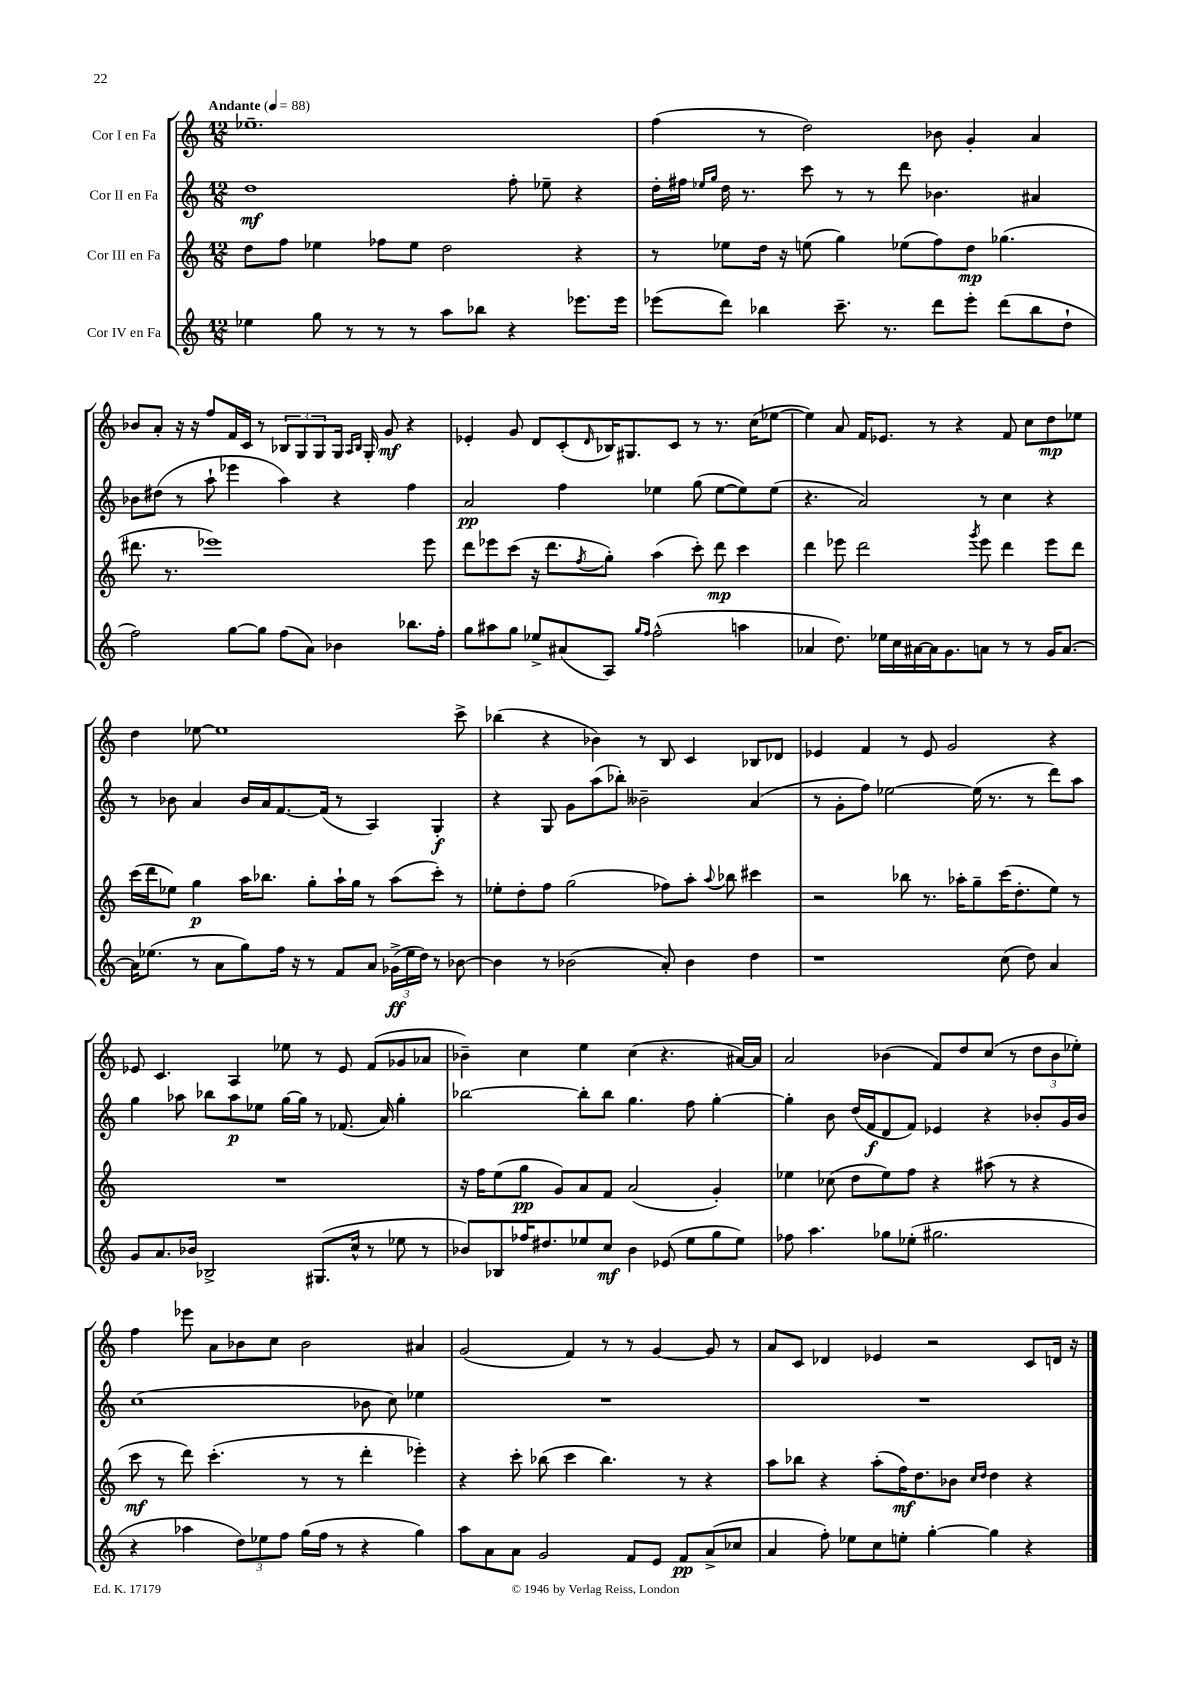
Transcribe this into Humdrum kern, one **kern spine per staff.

**kern	**kern	**kern	**kern
*staff4	*staff3	*staff2	*staff1
*clefG2	*clefG2	*clefG2	*clefG2
*k[]	*k[]	*k[]	*k[]
*M12/8	*M12/8	*M12/8	*M12/8
*MM88	*MM88	*MM88	*MM88
4ee-	8dd	1dd	1.ee-~
.	8ff	.	.
8gg	4ee-	.	.
8r	.	.	.
8r	8ff-	.	.
8r	8ee-	.	.
8aa	2dd	.	.
8bb-	.	.	.
4r	.	8ff'	.
.	.	8ee-~	.
8.eee-	4r	4r	.
16eee-	.	.	.
=	=	=	=
(8eee-	8r	16dd'	(4ff
.	.	16ff#	.
.	.	16qqee-	.
.	.	16qqgg	.
8ddd)	8ee-	16dd	.
.	.	8.r	.
4bb-	16dd	.	8r
.	16r	.	.
.	(8ee	8ccc	2dd)
8.ccc~	4gg)	8r	.
.	.	8r	.
8.r	.	.	.
.	(8ee-	8ddd	.
8ddd	8ff)	4.b-	8b-
8eee-'	8dd	.	4g'
(8ddd	(4.gg-	.	.
8bb-	.	4a#	4a
8dd`	.	.	.
=	=	=	=
2ff)	8.ddd#	8b-	8b-
.	.	(8dd#	8a'
.	8.r	.	.
.	.	8r	16r
.	.	.	16r
.	1eee-)	8aa`	8ff
[8gg	.	4eee-	16f
.	.	.	16c
8gg]	.	.	8r
(8ff	.	4aa)	12B-
.	.	.	12G
8a)	.	.	.
.	.	.	12G
4b-	.	4r	16G
.	.	.	16qqA
.	.	.	16qqB-
.	.	.	16G'
.	.	.	8g
8.bb-	.	4ff	4r
.	8eee-	.	.
16ff'	.	.	.
=	=	=	=
8gg	8ddd	2a	4e-'
8aa#	8eee-	.	.
8gg	(8ccc	.	8g
8ee-^	16r	.	8d
.	8.ddd	.	.
(8a#	.	4ff	(8c'
.	8qff	.	16qqd
8A)	8gg')	.	16B-)
.	.	.	8.G#
16qqgg	.	.	.
16qqff	.	.	.
(2ff^^	(4aa	4ee-	.
.	.	.	8c
.	8ccc')	(8gg	8r
.	8ddd	[8ee-	8.r
4aa	4ccc	8ee-])	.
.	.	.	(16cc
.	.	(8ee-	[8ee-
=	=	=	=
4a-	4ddd	4.r	4ee-])
8.dd)	8eee-	.	8a
.	2ddd	2a)	16f
16ee-	.	.	8.e-
16cc	.	.	.
[16a#	.	.	.
16a#]	.	.	8r
8.g	.	.	.
.	.	.	4r
.	8qggg	.	.
8a	8eee-	8r	.
8r	4ddd	4cc	8f
8r	.	.	8cc
16g	8eee-	4r	8dd
[8.a	.	.	.
.	8ddd	.	8ee-
=	=	=	=
16a]	(16ccc	8r	4dd
(8.ee-	16ddd	.	.
.	8ee-)	8b-	.
8r	4gg	4a	[8ee-
8a	.	.	1ee-]
8gg)	16aa	16b-	.
.	8.bb-	16a	.
16ff	.	[8.f	.
16r	.	.	.
8r	8gg'	.	.
.	.	(16f]	.
8f	16aa`	8r	.
.	16gg	.	.
8a	8r	4A)	.
(24g-^	(8aa	.	.
24ee-	.	.	.
24dd)	.	.	.
8r	8ccc')	4G'	.
[8b-	8r	.	8ccc^
=	=	=	=
4b-]	8ee-'	4r	(4bb-
.	8dd'	.	.
8r	8ff	8G	4r
(2b-	(2gg	8g	.
.	.	(8aa	4b-)
.	.	8bb-')	.
.	.	2b--~	8r
8a')	8ff-)	.	8B
4b-	8aa'	.	4c
.	8qqaa	.	.
.	8bb-	.	.
4dd	4ccc#	(4a	8B-
.	.	.	8d-
=	=	=	=
1r	2r	8r	4e-
.	.	8g'	.
.	.	8ff)	4f
.	.	[2ee-	.
.	8bb-	.	8r
.	8.r	.	8e-
.	.	.	2g
.	16aa-'	.	.
.	8gg~	(16ee-]	.
.	.	8.r	.
(8cc	(16ccc	.	.
.	8.dd'	.	.
8dd)	.	8r	.
4a	8ee)	8ddd)	4r
.	8r	8aa	.
=	=	=	=
8g	1.r	4gg	8e-
8.a	.	.	4.c
.	.	8aa-	.
16b-	.	.	.
2B-^	.	8bb-	.
.	.	8aa-	4A
.	.	8ee-	.
.	.	[16gg	8ee-
.	.	16gg]	.
(8.G#	.	8r	8r
.	.	(8.f-	8e-
16cc^^	.	.	.
8r	.	.	(8f
.	.	16a)	.
8ee-	.	4gg'	8g-
8r	.	.	8a-
=	=	=	=
8b-)	16r	[2bb-	4b-~)
.	16ff	.	.
8B-	(8ee	.	.
16ff-	8gg	.	4cc
8.dd#	.	.	.
.	8g)	.	.
8ee-	8a	8bb-']	4ee
8cc	8f	8bb-	.
4b-	(2a	4.gg	(4cc
(8e-	.	.	4.r
8ee-	.	8ff	.
8gg	4g')	[4gg'	.
8ee-)	.	.	[16a#)
.	.	.	16a#]
=	=	=	=
8ff-	4ee-	4gg']	2a
4.aa	.	.	.
.	(8cc-	8b	.
.	8dd	(16dd	.
.	.	16f	.
8gg-	8ee-)	8d	(4b-
(8ee-'	8ff	8f)	.
2.gg#	4r	4e-	8f)
.	.	.	8dd
.	(8aa#	4r	(8cc
.	8r	.	8r
.	4r	8b-'	12dd
.	.	.	12b-
.	.	16g	.
.	.	.	12ee-')
.	.	16b-	.
=	=	=	=
4r	8ccc	(1cc	4ff
.	8r	.	.
4aa-	8ddd)	.	8eee-
.	(4.ccc'	.	8a
12dd)	.	.	8b-
12ee-	.	.	.
.	.	.	8cc
12ff	.	.	.
(16gg	8r	.	2b-
16ff	.	.	.
8r	8r	.	.
4r	4ddd'	8b-	.
.	.	8cc)	.
4gg)	4eee-')	4ee-	4a#
=	=	=	=
8aa	4r	1.r	(2g
8a	.	.	.
8a	8ccc'	.	.
2g	(8bb-	.	.
.	4ccc	.	4f)
.	4.bb-)	.	8r
8f	.	.	8r
8e	.	.	[4g
8f	8r	.	.
(8a^	4r	.	8g]
8cc-	.	.	8r
=	=	=	=
4a	8aa	1.r	8a
.	8bb-	.	8c
8ff')	4r	.	4d-
8ee-	.	.	.
8cc	(8aa'	.	4e-
8ee'	16ff)	.	.
.	8.dd	.	.
[4gg'	.	.	2r
.	8b-	.	.
.	16qqcc	.	.
.	16qqdd	.	.
4gg]	4dd	.	.
4r	4r	.	8c
.	.	.	16d
.	.	.	16r
==	==	==	==
*-	*-	*-	*-
